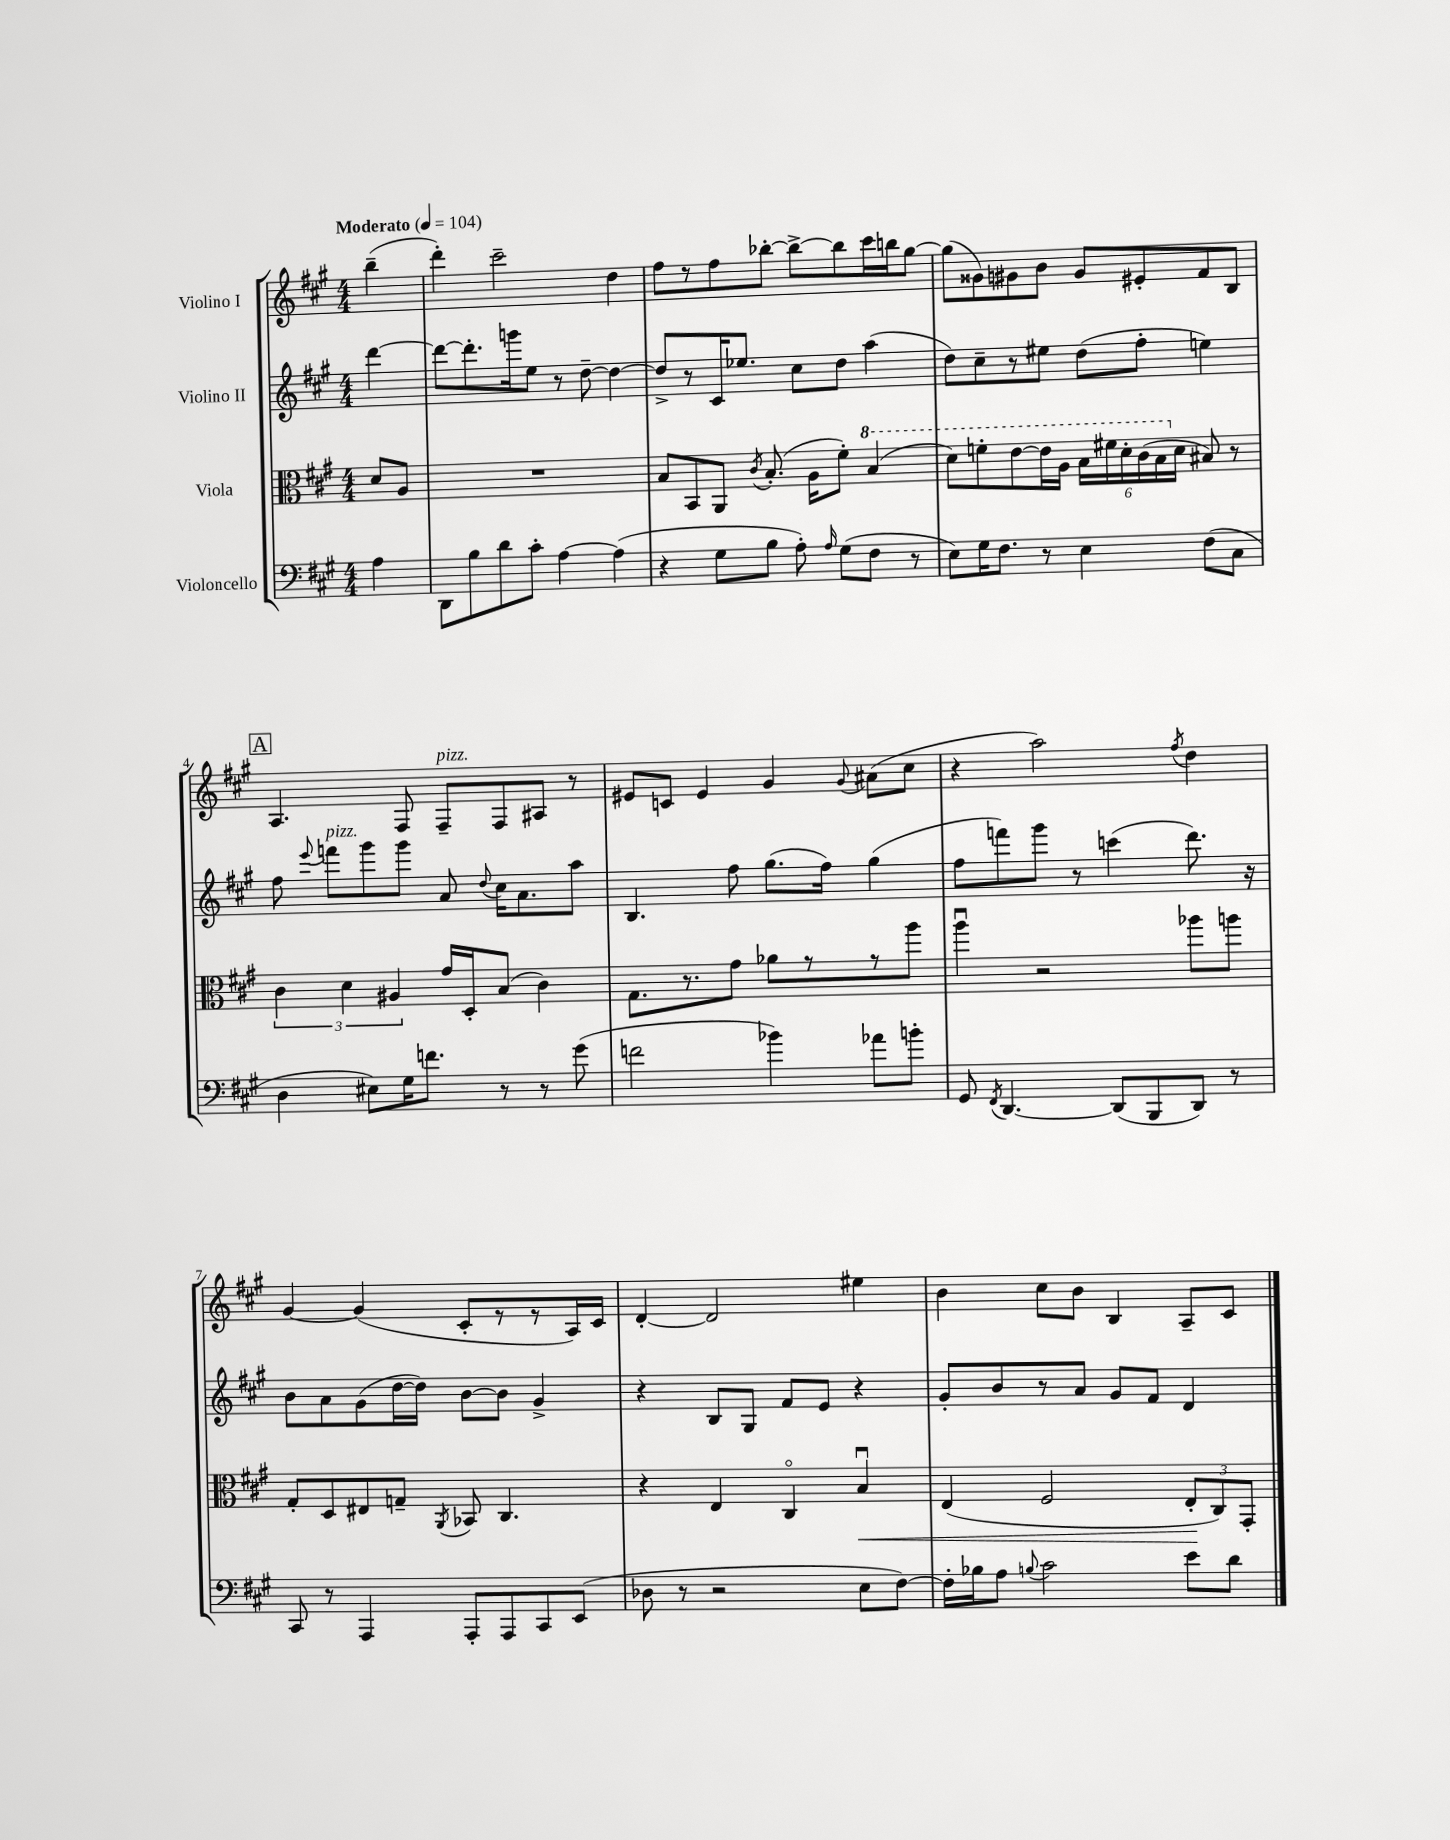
<<
\new StaffGroup <<
\new Staff = "s0" \with { instrumentName = "Violino I" } {
    \clef treble \key a \major \numericTimeSignature \time 4/4 \partial 4 \tempo "Moderato" 4 = 104
    \autoBeamOff b''4--( |
    d'''4-.) cis'''2-- d''4 |
    fis''8[ r8 fis''8 bes''8]~-. bes''8[~-> bes''8 cis'''16 b''16 gis''8]~ |
    gis''8[( gisis'8) gis'8 b'8] gis'8[ eis'8-. fis'8 b8] |
    \mark \markup { \box "A" } a4. fis8 fis8[--^\markup { \italic "pizz." } fis8 ais8] r8 |
    eis'8[ c'8] eis'4 gis'4 \appoggiatura { gis'8 } ais'8[( cis''8] |
    r4 a''2) \acciaccatura { fis''8 } d''4 |
    gis'4~ gis'4( cis'8[-. r8 r8 a16) cis'16] |
    d'4~-. d'2 eis''4 |
    b'4 cis''8[ b'8] b4 a8[-- cis'8] \bar "|." |
}
\new Staff = "s1" \with { instrumentName = "Violino II" } {
    \clef treble \key a \major \numericTimeSignature \time 4/4 \partial 4
    \autoBeamOff d'''4~ |
    d'''8[~ d'''8.-. g'''16 e''8] r8 d''8~-- d''4~ |
    d''8[-> r8 cis'16 ees''8.] cis''8[ d''8] a''4( |
    d''8[) cis''8-- r8 eis''8] d''8[( fis''8]-. e''4) |
    \mark \markup { \box "A" } fis''8 \appoggiatura { e'''8 } f'''8[^\markup { \italic "pizz." } gis'''8 gis'''8] a'8 \appoggiatura { d''8 } cis''16[ a'8. a''8] |
    b4. fis''8 gis''8.[( fis''16]) gis''4( |
    fis''8[ f'''8) gis'''8] r8 c'''4( d'''8.) r16 |
    b'8[ a'8 gis'8( d''16~ d''16]) b'8[~ b'8] gis'4-> |
    r4 b8[ gis8] fis'8[ e'8] r4 |
    gis'8[-. b'8 r8 a'8] gis'8[ fis'8] d'4 \bar "|." |
}
\new Staff = "s2" \with { instrumentName = "Viola" } {
    \clef alto \key a \major \numericTimeSignature \time 4/4 \partial 4
    \autoBeamOff d'8[ a8] |
    R1 |
    b8[ b,8 a,8] \acciaccatura { cis'8 } b8.-.( a16[ fis'8]-.) \ottava #1 b'4( |
    d''8[) f''8-. e''8~ e''16 a'16] \tuplet 6/4 { b'16[ fis''16 d''16-. cis''16( b'16 \ottava #0 d'16] } bis8) r8 |
    \mark \markup { \box "A" } \tuplet 3/2 { cis'4 d'4 ais4 } gis'16[ d16-. b8]( cis'4) |
    gis8.[ r8. gis'8] aes'8[ r8 r8 a''8] |
    a''4\downbow r2 aes''8[ a''8] |
    gis8[-. d8 eis8 g8]-- \acciaccatura { a,8 } bes,8 cis4. |
    r4 e4 cis4\flageolet b4\downbow\< |
    e4( fis2 \tuplet 3/2 { e8[-.\! cis8) gis,8]-. } \bar "|." |
}
\new Staff = "s3" \with { instrumentName = "Violoncello" } {
    \clef bass \key a \major \numericTimeSignature \time 4/4 \partial 4
    \autoBeamOff a4 |
    d,8[ b8 d'8 cis'8]-. a4~ a4( |
    r4 gis8[ b8] a8-.) \grace { a16 } gis8[( fis8] r8 |
    e8[) gis16 fis8.] r8 e4 fis8[( cis8] |
    \mark \markup { \box "A" } d4 eis8[) gis16 f'8.] r8 r8 gis'8( |
    f'2 bes'4) aes'8[ b'8]-. |
    gis,8 \acciaccatura { fis,8 } d,4.~ d,8[( b,,8 d,8]) r8 |
    cis,8 r8 a,,4 a,,8[-. a,,8 cis,8 e,8]( |
    des8 r8 r2 e8[ fis8]~) |
    fis16[-. bes16 a8] \appoggiatura { b8 } cis'2 e'8[ d'8] \bar "|." |
}
>>
>>
